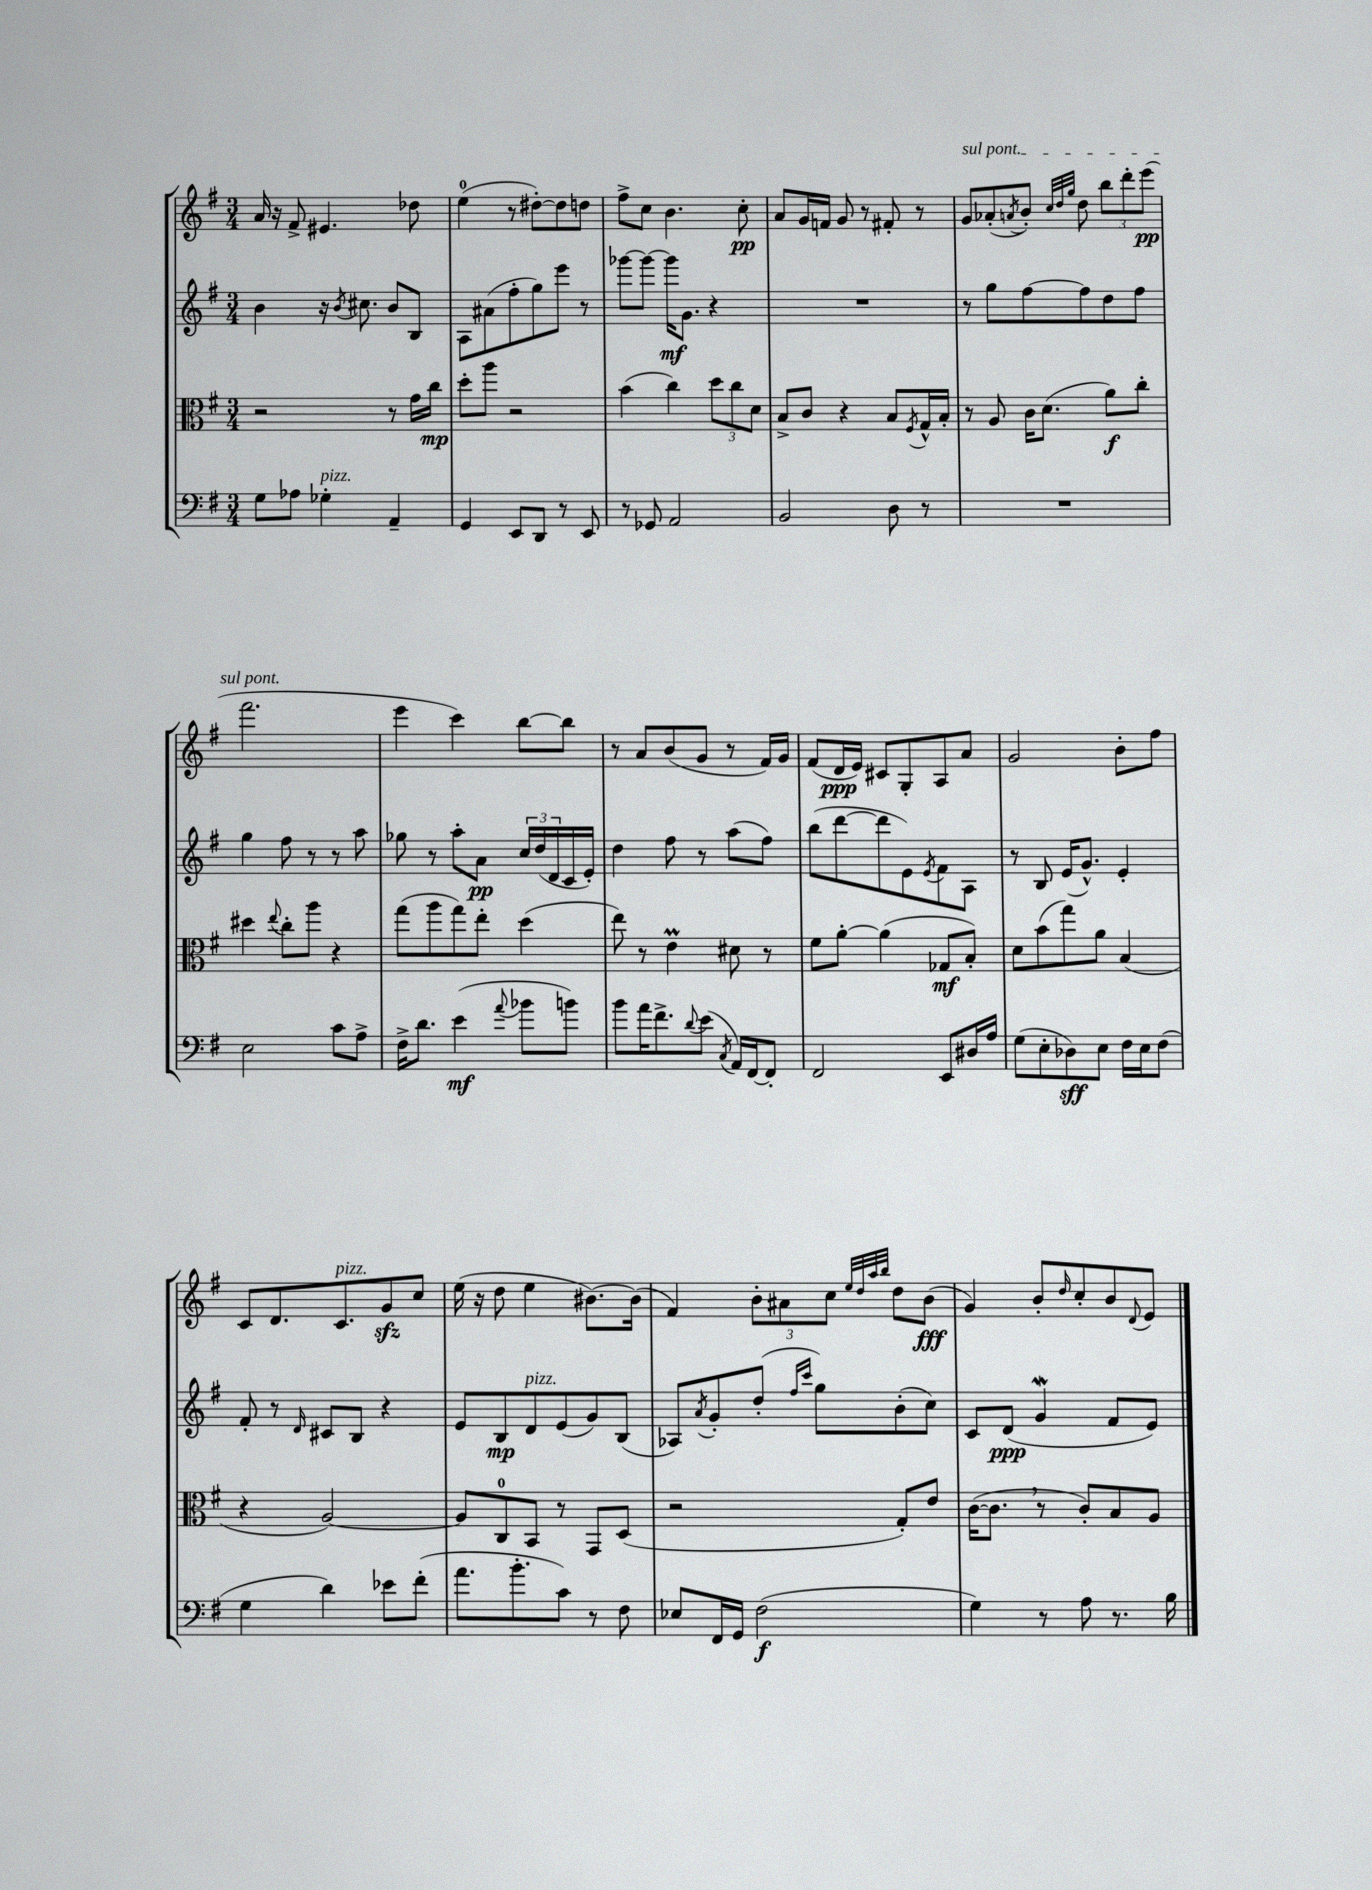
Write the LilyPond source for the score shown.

<<
\new StaffGroup <<
\new Staff = "s0" {
    \clef treble \key g \major \numericTimeSignature \time 3/4
    a'16 r16 fis'8-> eis'4. des''8 |
    e''4-0( r8 dis''8~-.) dis''8 d''8 |
    fis''8-> c''8 b'4. c''8-.\pp |
    a'8 g'16 f'16 g'8 r8 fis'8-. r8 |
    \once \override TextSpanner.bound-details.left.text = \markup { \italic "sul pont." } g'8\startTextSpan aes'8-.( \acciaccatura { a'8 } b'8-.) \grace { c''32 d''32 g''32 } d''8 \tuplet 3/2 { b''8 d'''8-. e'''8\pp( } |
    fis'''2.\stopTextSpan |
    e'''4 c'''4) b''8~ b''8 |
    r8 a'8 b'8( g'8 r8 fis'16) g'16 |
    fis'8( d'16\ppp e'16) cis'8 g8-. a8 a'8 |
    g'2 b'8-. fis''8 |
    c'8 d'8. c'8.^\markup { \italic "pizz." } g'8\sfz c''8 |
    e''16( r16 d''8 e''4 bis'8.~) bis'16( |
    fis'4) \tuplet 3/2 { b'8-. ais'8 c''8 } \grace { e''32 d''32 a''32 b''32 } d''8 b'8\fff( |
    g'4) b'8-. \grace { d''16 } c''8-. b'8 \appoggiatura { d'8 } e'8 \bar "|." |
}
\new Staff = "s1" {
    \clef treble \key g \major \numericTimeSignature \time 3/4
    b'4 r16 \acciaccatura { b'8 } cis''8. b'8 b8 |
    a8 ais'8( fis''8-. g''8) e'''8 r8 |
    ges'''8~ ges'''8~ ges'''16\mf g'8. r4 |
    R2. |
    r8 g''8 fis''8~ fis''8 d''8 fis''8 |
    g''4 fis''8 r8 r8 a''8 |
    ges''8 r8 a''8-. a'8\pp \tuplet 3/2 { c''16 d''16( d'16 } c'16 e'16-.) |
    d''4 fis''8 r8 a''8( fis''8) |
    b''8( d'''8~ d'''8 e'8) \acciaccatura { e'8 } fis'8 a8 |
    r8 b8 e'16( g'8.-^) e'4-. |
    fis'8-. r8 \grace { d'16 } cis'8 b8 r4 |
    e'8 b8\mp d'8^\markup { \italic "pizz." } e'8( g'8) b8( |
    aes8) \acciaccatura { a'8 } g'8-. d''8-.( \grace { fis''16 c'''16 } g''8) b'8-.( c''8) |
    c'8 d'8\ppp( g'4\mordent fis'8 e'8) \bar "|." |
}
\new Staff = "s2" {
    \clef alto \key g \major \numericTimeSignature \time 3/4
    r2 r8 g'16 c''16\mp |
    d''8-. a''8 r2 |
    b'4( c''4) \tuplet 3/2 { d''8 c''8 d'8 } |
    b8-> c'8 r4 b8 \acciaccatura { fis8 } g16-^ b16-. |
    r8 a8 c'16 d'8.( a'8\f) c''8-. |
    dis''4 \appoggiatura { e''8 } c''8-. a''8 r4 |
    g''8( a''8 g''8) e''8-. d''4( |
    e''8) r8 e'4\prall dis'8 r8 |
    fis'8 a'8~-. a'4( ges8\mf b8-.) |
    d'8 b'8( g''8) a'8 b4( |
    r4 a2~) |
    a8 c8-0 b,8 r8 g,8 d8( |
    r2 g8-.) e'8 |
    c'16~( c'8. \breathe r8 c'8-.) b8 a8 \bar "|." |
}
\new Staff = "s3" {
    \clef bass \key g \major \numericTimeSignature \time 3/4
    g8 aes8 ges4-.^\markup { \italic "pizz." } a,4-- |
    g,4 e,8 d,8 r8 e,8 |
    r8 ges,8 a,2 |
    b,2 d8 r8 |
    R2. |
    e2 c'8 a8-> |
    fis16-> d'8. e'4\mf( \appoggiatura { a'8 } bes'8 b'8) |
    b'8 a'16 fis'8.-> \appoggiatura { d'8 } e'8( \acciaccatura { c8 } a,16) fis,16~ fis,8-. |
    fis,2 e,8 dis16 a16 |
    g8( e8-. des8\sff) e8 fis16 e16 fis8( |
    g4 d'4) ees'8 fis'8-.( |
    a'8. b'8.-. c'8) r8 fis8 |
    ees8 fis,16 g,16 fis2\f( |
    g4) r8 a8 r8. b16 \bar "|." |
}
>>
>>
\layout { \context { \Score \remove "Bar_number_engraver" } }
